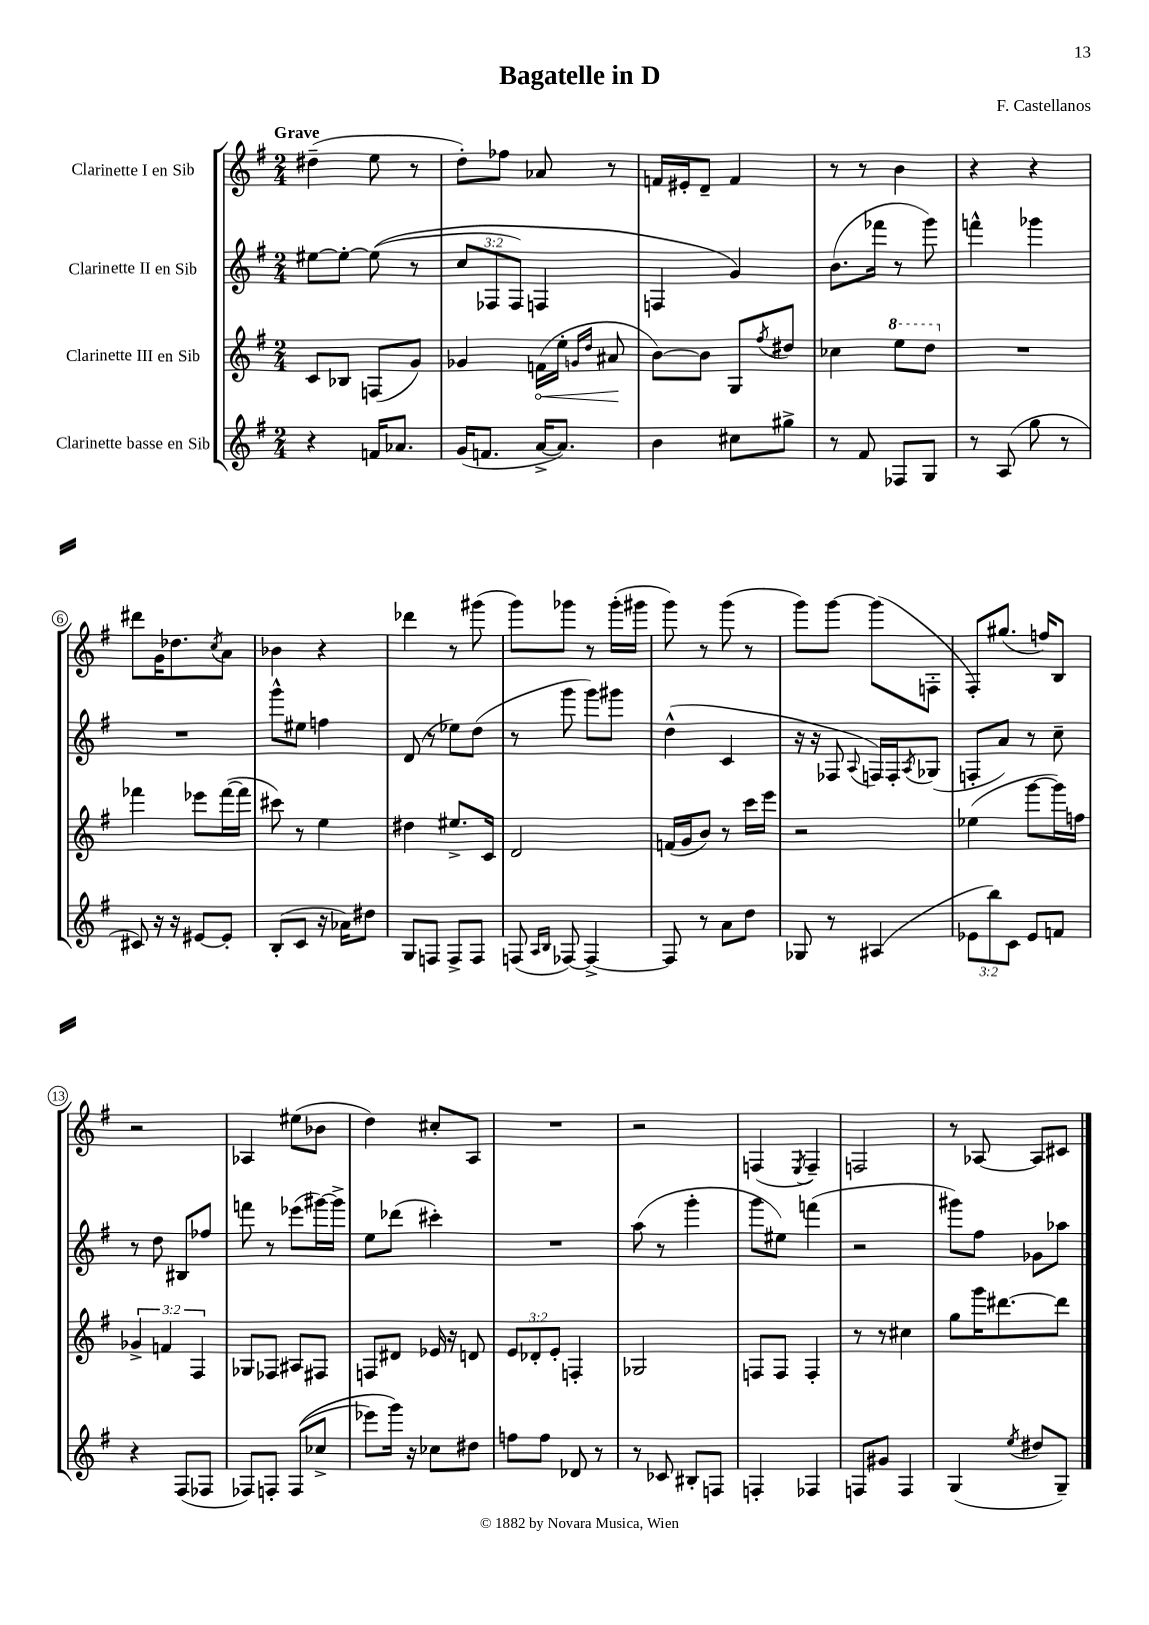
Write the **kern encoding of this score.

**kern	**kern	**dynam	**kern	**kern
*part4	*part3	*part3	*part2	*part1
*staff4	*staff3	*staff3	*staff2	*staff1
*I"Clarinette basse en Sib	*I"Clarinette III en Sib	*	*I"Clarinette II en Sib	*I"Clarinette I en Sib
*clefG2	*clefG2	*	*clefG2	*clefG2
*k[f#]	*k[f#]	*	*k[f#]	*k[f#]
*M2/4	*M2/4	*	*M2/4	*M2/4
=1	=1	=1	=1	=1
!	!	!	!	!LO:TX:a:B:t=Grave
4r	8c/L	.	[8ee#X\L	(4dd#X~\
.	8B-X/J	.	8ee#'\J_	.
16fn/KL	(8Fn/L	.	((8ee#\]	8ee\
8.a-X/J	.	.	.	.
.	8g/J)	.	8r	8r
=2	=2	=2	=2	=2
(16g/KL	4g-X/	.	12cc/L	8dd'\L)
8.fn/J	.	.	.	.
.	.	.	12F-X/	.
.	.	.	.	8ff-X\J
.	.	.	12F-/J)	.
!	!	!LO:HP:b	!	!
[16a^/KL	(16fn\LL	<	4Fn/	8a-X/
8.a/J])	16ee'\JJ	.	.	.
.	16qqgn/LL	.	.	.
.	16qqdd/JJ	.	.	.
.	8a#X/	.	.	8r
.	.	[	.	.
=3	=3	=3	=3	=3
4b\	[8b\L)	.	4Fn/	16fn/LL
.	.	.	.	16e#X'/J
.	8b\J]	.	.	8d~/J
8cc#X\L	8G/L	.	4g/)	4f/
.	8qff#/	.	.	.
8gg#X^\J	8dd#X/J	.	.	.
=4	=4	=4	=4	=4
8r	4cc-X\	.	(8.b\L	8r
8f#/	.	.	.	8r
.	.	.	16fff-X\Jk	.
*	*8va	*	*	*
8F-X/L	8eee\L	.	8r	4b\
8G/J	8ddd\J	.	8ggg\)	.
=5	=5	=5	=5	=5
*	*X8va	*	*	*
8r	2r	.	4fffn^^\	4r
(8A/	.	.	.	.
8gg\	.	.	4ggg-X\	4r
8r	.	.	.	.
!!LO:LB:g=z
=6	=6	=6	=6	=6
8c#X/)	4fff-X\	.	2r	8ddd#X\L
16r	.	.	.	16g\K
16r	.	.	.	8.dd-X\
[8e#X/L	8eee-X\L	.	.	.
.	.	.	.	8qcc/
8e#'/J]	([16fff-\L	.	.	8a\J
.	16fff-\JJ]	.	.	.
=7	=7	=7	=7	=7
(8B'/L	8ccc#X\)	.	8ggg^^\L	4b-X\
8c/J	8r	.	8ee#X\J	.
16r	4ee\	.	4ffn\	4r
16a-X\KL)	.	.	.	.
8dd#X\J	.	.	.	.
=8	=8	=8	=8	=8
8G/L	4dd#X\	.	(8d/	4ddd-X\
8Fn/J	.	.	8r	.
8F^/L	8.ee#X^/L	.	8ee-X\L)	8r
8F/J	.	.	(8dd\J	(8ggg#X\
.	16c/Jk	.	.	.
=9	=9	=9	=9	=9
(8Fn/	2d/	.	8r	8ggg\L)
16qqA/LL	.	.	.	.
16qqB/JJ	.	.	.	.
[8F-X/)	.	.	8ggg\	8ggg-X\J
4F-^/_	.	.	8ggg\L)	8r
.	.	.	8ggg#X\J	(16ggg-'\LL
.	.	.	.	16ggg#X\JJ
=10	=10	=10	=10	=10
8F-/]	(16fn/LL	.	(4dd^^\	8ggg\)
.	16g/J	.	.	.
8r	8b/J)	.	.	8r
8a\L	8r	.	4c/	(8ggg\
8dd\J	16ccc\LL	.	.	8r
.	16eee\JJ	.	.	.
=11	=11	=11	=11	=11
8G-X/	2r	.	16r	8ggg\L)
.	.	.	16r	.
8r	.	.	8F-X/	[8ggg\J
.	.	.	8qqA/	.
(4A#X/	.	.	16Fn/LL)	(8ggg\L]
.	.	.	16F'/J	.
.	.	.	8qA/	.
.	.	.	(8G-X/J	8Fn'\J
=12	=12	=12	=12	=12
12e-X\L	(4ee-X\	.	8Fn'/L	8F#'/L)
12bb\)	.	.	.	.
.	.	.	8a/J)	(8.gg#X/J
12c\J	.	.	.	.
8e-/L	[8ggg\L	.	8r	.
.	.	.	.	16ffn/KL)
8fn/J	16ggg\L])	.	8cc~\	8B/J
.	16ffn\JJ	.	.	.
!!LO:LB:g=z
=13	=13	=13	=13	=13
4r	6g-X^/	.	8r	2r
.	.	.	8dd\	.
.	6fn/	.	.	.
(8F#/L	.	.	8B#X/L	.
.	6F#/	.	.	.
8F-X/J	.	.	8ff-X/J	.
=14	=14	=14	=14	=14
8F-X/L)	8G-X/L	.	8fffn\	4A-X/
8Fn'/J	8F-X/J	.	8r	.
((8F/L	8A#X/L	.	(8eee-X\L	(8ee#X\L
8cc-X^/J	8F#X/J	.	[16ggg#X\L)	8b-X\J
.	.	.	16ggg#^\JJ]	.
=15	=15	=15	=15	=15
8eee-X\L)	8Fn/L	.	8ee\L	4dd\)
16ggg\Jk)	8d#X/J	.	(8ddd-X\J	.
16r	.	.	.	.
8cc-X\L	16e-X/	.	4ccc#X'\)	8cc#X'/L
.	16r	.	.	.
8dd#X\J	8dn/	.	.	8A/J
=16	=16	=16	=16	=16
8ffn\L	12e/L	.	2r	2r
.	12d-X'/	.	.	.
8ff\J	.	.	.	.
.	12e'/J	.	.	.
8d-X/	4Fn'/	.	.	.
8r	.	.	.	.
=17	=17	=17	=17	=17
8r	2G-X/	.	(8aa\	2r
8c-X/	.	.	8r	.
8B#X'/L	.	.	4ggg'\	.
8Fn/J	.	.	.	.
=18	=18	=18	=18	=18
4Fn'/	8Fn/L	.	8ggg\L	(4Fn/
.	8F/J	.	8ee#X\J)	.
.	.	.	.	8qE/
4F-X/	4F'/	.	(4fffn\	4F~/)
=19	=19	=19	=19	=19
8Fn/L	8r	.	2r	2Fn/
8g#X/J	8r	.	.	.
4F/	4cc#X\	.	.	.
=20	=20	=20	=20	=20
(4G/	8gg\L	.	8ggg#X\L)	8r
.	16ggg\K	.	8ff#\J	[8A-X/
.	[8.ddd#X\	.	.	.
8qee/	.	.	.	.
8dd#X/L	.	.	8g-X\L	8A-/L]
8G~/J)	8ddd#\J]	.	8aa-X\J	8c#X/J
==	==	==	==	==
*-	*-	*-	*-	*-
